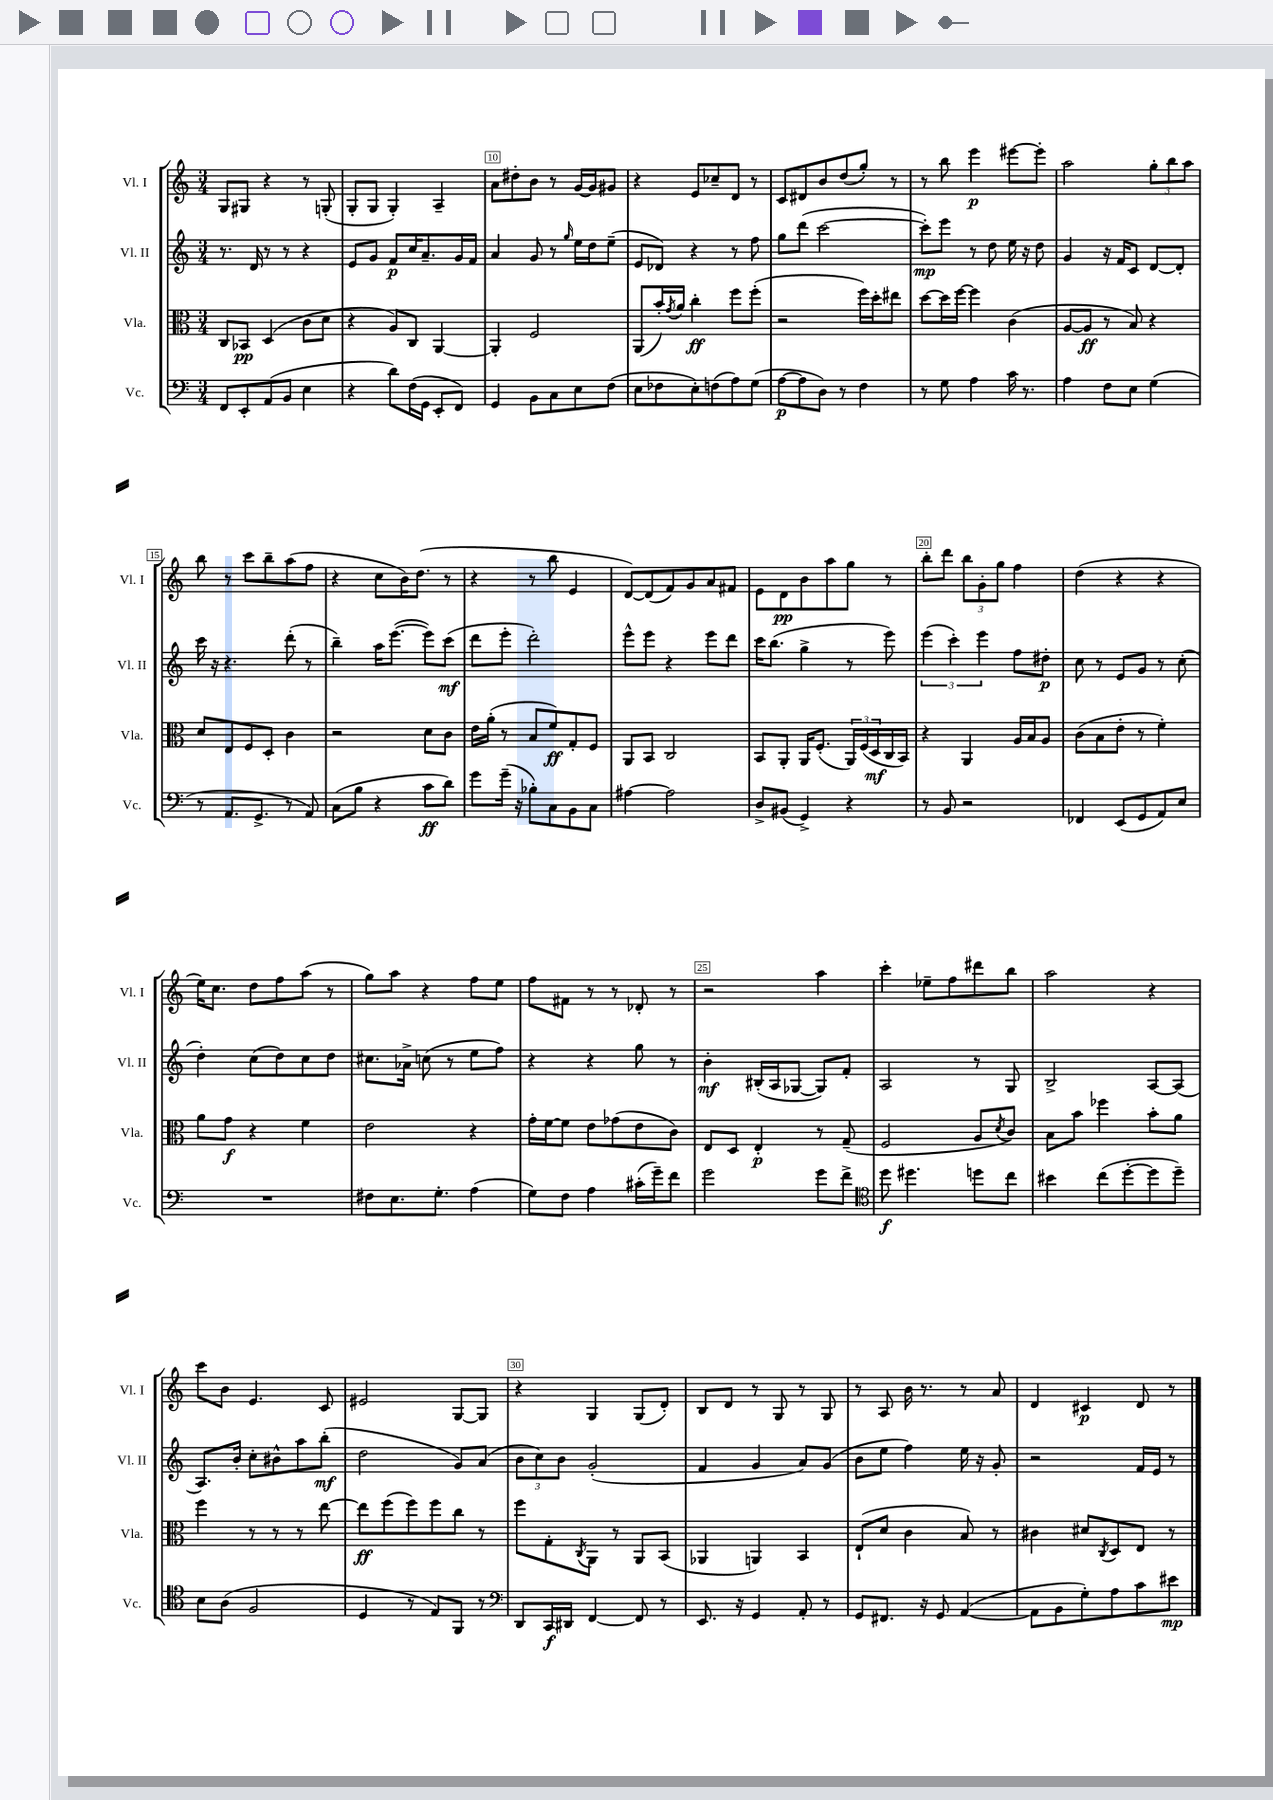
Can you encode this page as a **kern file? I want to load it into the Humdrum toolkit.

**kern	**kern	**kern	**kern
*staff4	*staff3	*staff2	*staff1
*clefF4	*clefC3	*clefG2	*clefG2
*k[]	*k[]	*k[]	*k[]
*M3/4	*M3/4	*M3/4	*M3/4
8FF/L	8C/L	8.r	8G/L
8EE'/	8BB-/J	.	8G#/J
.	.	16d/	.
(8AA/	(4D/	8r	4r
8BB/J	.	8r	.
4E\	8c\L	4r	8r
.	8d\J	.	(8G'/
=	=	=	=
4r	4r	8e/L	8G'/L
.	.	8g/J	8G/J
8d\L)	8A/L)	8f/L	4G'/)
(16F\L	8C/J	16cc/K	.
16GG\JJ	.	8.a~/	.
8EE'/L	[4AA/	.	4A~/
8FF/J)	.	16g/L	.
.	.	16f/JJ	.
=	=	=	=
4GG/	4AA'/]	4a/	8a\L
.	.	.	8dd#'\
8BB\L	2F/	8g/	8b\J
8C\	.	8r	8r
.	.	16qqgg/	.
8E\	.	16ee\LL	[16g/LL
.	.	16dd\J	16g/]J
(8F\J	.	(8ee~\J	8g#/J
=	=	=	=
8E\L	(8AA/L	8e/L	4r
8F-\	16b'/L)	8d-/J)	.
.	8qg/	.	.
.	16a/JJ	.	.
8E'\)	4cc'\	4r	8e/L
(8F\	.	.	8cc-~/
8A\)	8ff\L	8r	8d/J
(8G\J	(8ff'\J	8ff\	8r
=	=	=	=
[8A\L	2r	8gg\L	8c/L
8A\]	.	(8ddd\J	8d#/
8D\J)	.	[2ccc\	8b/
8r	.	.	(8dd/
4F\	16ff\LL)	.	8gg'/J)
.	16dd'\J	.	.
.	8ee#\J	.	8r
=	=	=	=
8r	[8dd\L	8ccc'\]L)	8r
8G\	16dd\]L	8eee\J	8bb\
.	[16ff\JJ	.	.
4A\	4ff\]	8r	4eee\
.	.	8dd\	.
16c\	(4c\	16ee\	[8eee#\L
8.r	.	16r	.
.	.	8dd\	8eee#'\]J
=	=	=	=
4A\	[8A/L	4g/	2aa\
.	8A/]J	.	.
8F\L	8r	16r	.
.	.	16f/LK	.
8E\J	8B/)	8c/J	.
(4G\	4r	[8d/L	12gg'\L
.	.	.	12bb\
.	.	8d'/]J	.
.	.	.	12aa\J
=	=	=	=
8r	8d/L	16ccc\	8bb\
.	.	16r	.
8.AA/L	8E/	4.r	8r
.	8F/	.	8ccc\L
8.GG^/J	.	.	.
.	8D'/J	.	8bb~\
8r	4c\	(8ddd'\	(8aa\
8AA/)	.	8r	8ff\J
=	=	=	=
(8C\L	2r	4bb~\)	4r
8B\J	.	.	.
4r	.	16aa\LK	8cc\L
.	.	([8.eee\J	.
.	.	.	16b\K)
.	.	.	(8.dd\J
8c\L	8d\L	8eee\]L)	.
8d\J)	8c\J	(8ccc\J	8r
=	=	=	=
8g\L	16e\LL	8ddd\L	4r
.	(16a'\JJ	.	.
(16g~\Jk	8r	8eee'\J	.
16r	.	.	.
8B-'\L)	8B/L	2ddd'\)	8r
8C\	8f/)	.	8bb\
8BB\	8G'/	.	4e/
8C\J	8F/J	.	.
=	=	=	=
[4A#\	8AA/L	8eee^^\L	[8d/L)
.	8BB/J	8eee\J	(8d/]
2A#\]	2C/	4r	8f/)
.	.	.	8g/
.	.	8eee\L	8a/
.	.	8ddd\J	8f#/J
=	=	=	=
8D^/L	8BB/L	16ccc\LK	8e\L
.	.	(8.bb\J	.
(8BB#/J	8AA'/J	.	8d\
4GG^/)	16AA/LK	4gg^\	8b\
.	(8.F'/J	.	.
.	.	.	8aa\
4r	24AA/LL)	8r	8gg\J
.	(24F/	.	.
.	24D/	.	.
.	16C/	8eee\)	8r
.	16BB/JJ)	.	.
=	=	=	=
8r	4r	(6eee\	8bb'\L
8BB/	.	.	8ddd\J
.	.	6ccc'\)	.
2r	4AA/	.	12bb\L
.	.	6eee\	12g'\
.	.	.	12gg\J
.	16A/LL	8ff\L	4ff\
.	16B/J	.	.
.	8A/J	8dd#'\J	.
=	=	=	=
4FF-/	(8c\L	8cc\	(4dd\
.	8B\	8r	.
(8EE/L	8e'\J	8e/L	4r
8GG/	8r	8g/J	.
8AA/)	4f'\)	8r	4r
8E/J	.	(8cc'\	.
=	=	=	=
2.r	8a\L	4dd'\)	16ee\LK)
.	.	.	8.cc\J
.	8g\J	.	.
.	4r	(8cc\L	8dd\L
.	.	8dd\)	8ff\
.	4f\	8cc\	(8aa\J
.	.	8dd\J	8r
=	=	=	=
8F#\L	2e\	8.cc#\L	8gg\L)
8.E\	.	.	8aa\J
.	.	16a-^\Jk	.
.	.	(8cc\	4r
8.G'\J	.	.	.
.	.	8r	.
(4A\	4r	8ee\L	8ff\L
.	.	8ff\J)	8ee\J
=	=	=	=
8G\L)	16g'\LL	4r	8ff\L
.	[16f\J	.	.
8F\J	8f\]J	.	8f#\J
4A\	8e\L	4r	8r
.	(8g-\	.	8r
(16c#'\LL	8e\	8gg\	8d-'/
16g~\J)	.	.	.
8f\J	8c\J)	8r	8r
=	=	=	=
2g\	8E/L	4b'\	2r
.	8D/J	.	.
.	4E'/	(16B#'/LL	.
.	.	16A/J	.
.	.	[8G-/J	.
8g\L	8r	8G-/]L)	4aa\
8f^\J	(8G~/	8f'/J	.
=	=	=	=
*clefC4	*	*	*
8dd\	2F/	2A/	4ccc'\
4.dd#\	.	.	.
.	.	.	8ee-~\L
.	.	.	8ff\
8dd\L	8A/L	8r	8ddd#\
.	8qd/	.	.
8cc\J	8c/J)	8G/	8bb\J
=	=	=	=
4b#\	8B\L	2B^/	2aa\
.	8b\J	.	.
(8cc\L	4ff-\	.	.
[8dd'\	.	.	.
8dd\]	8b'\L	[8A/L	4r
8dd~\J)	8a\J	(8A/]J	.
=	=	=	=
8B\L	4ff\	8.A/L)	8ccc\L
(8A\J	.	.	8b\J
.	.	16b'/Jk	.
2F/	8r	8cc'\L	4.e/
.	8r	8b#^^\	.
.	8r	8aa\	.
.	[8ee\	(8bb'\J	8c/
=	=	=	=
4D/	8ee\]L	2dd\	2e#/
.	(8ff\	.	.
8r	8ff\)	.	.
8E/L)	8ff\	.	.
8FF/J	8cc\J	8g/L)	[8G/L
8r	8r	(8a/J	8G/]J
=	=	=	=
*clefF4	*	*	*
8DD/L	8ff\L	12b\L	4r
.	.	12cc\)	.
16CC/L	8G'\	.	.
.	.	12b\J	.
16DD#/JJ	.	.	.
.	8qC/	.	.
[4FF/	8AA\J	(2g'/	4G/
.	8r	.	.
8FF/]	8AA/L	.	(8G/L
8r	(8BB/J	.	8d'/J)
=	=	=	=
8.EE/	4AA-/	4f/	8B/L
.	.	.	8d/J
16r	.	.	.
4GG/	4AA/)	4g/	8r
.	.	.	8G/
8AA'/	4BB/	8a/L)	8r
8r	.	(8g/J	8G/
=	=	=	=
8GG/L	(8E`/L	8b\L	8r
8.FF#/J	8d/J	8ee\J	8A/
.	4c\	4ff\)	16b\
16r	.	.	8.r
8GG/	.	.	.
([4AA/	8B/)	16ee\	8r
.	.	16r	.
.	8r	8g'/	8a/
=	=	=	=
8AA\]L	4c#\	2r	4d/
8BB\	.	.	.
8G'\)	8d#/L	.	4c#/
.	8qC/	.	.
8A\	8D/	.	.
8c\	8E/J	16f/LL	8d/
.	.	16e/JJ	.
8e#\J	8r	8r	8r
==	==	==	==
*-	*-	*-	*-
